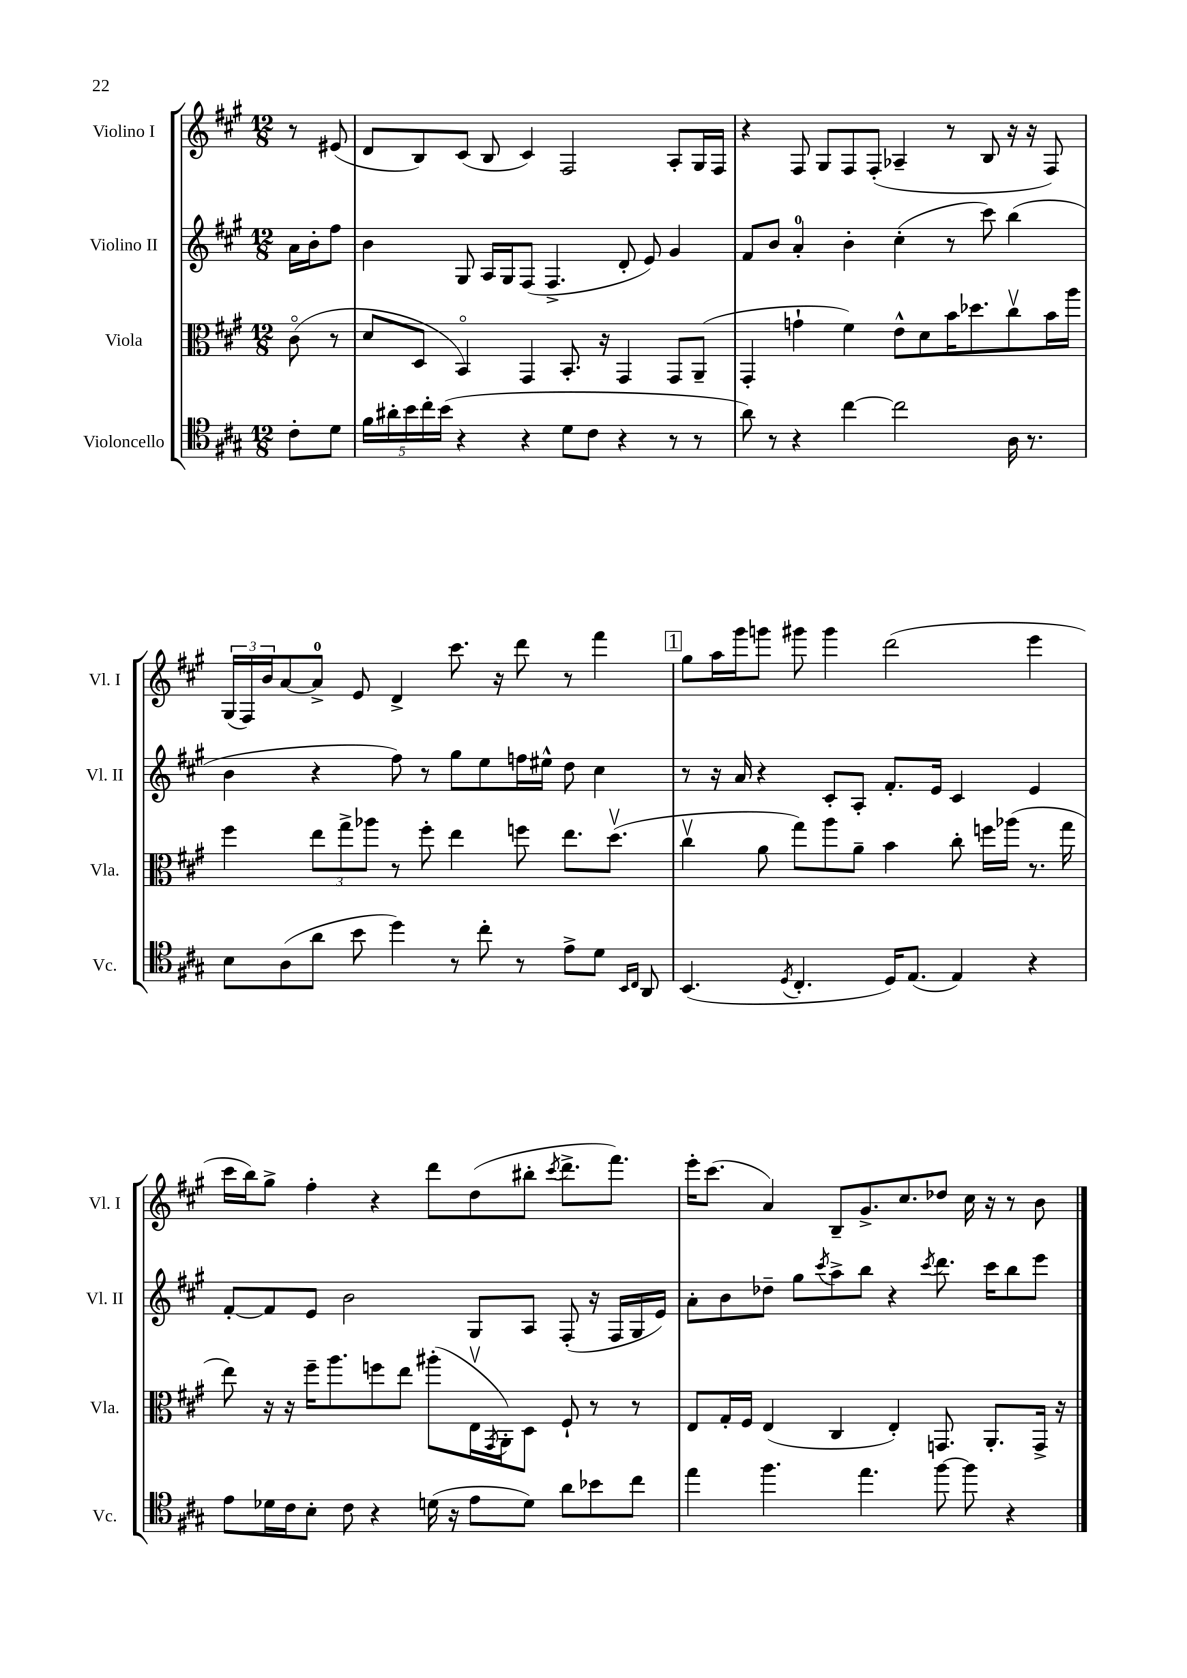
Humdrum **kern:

**kern	**kern	**kern	**kern
*staff4	*staff3	*staff2	*staff1
*clefC4	*clefC3	*clefG2	*clefG2
*k[f#c#g#]	*k[f#c#g#]	*k[f#c#g#]	*k[f#c#g#]
*M12/8	*M12/8	*M12/8	*M12/8
8c#'	(8c#o	16a	8r
.	.	16b'	.
8d	8r	8ff#	(8e#
=	=	=	=
20f#	8d	4b	8d
20a#'	.	.	.
20b	.	.	.
.	8D	.	8B)
20cc#'	.	.	.
(20b	.	.	.
4r	4BBo)	8G#	(8c#
.	.	16A	8B
.	.	16G#	.
4r	4GG#	(8F#	4c#)
.	.	4.F#^	.
8d	8.BB'	.	2F#
8c#	.	.	.
.	16r	.	.
4r	4GG#	8d'	.
.	.	8e)	.
8r	8GG#	4g#	8A'
8r	(8AA~	.	16G#
.	.	.	16F#
=	=	=	=
8a)	4GG#'	8f#	4r
8r	.	8b	.
4r	4g`	4a'	8F#
.	.	.	8G#
[4cc#	4f#)	4b'	8F#
.	.	.	(8F#'
2cc#]	8e^^	(4cc#'	4A-~
.	8d	.	.
.	16b	8r	8r
.	8.dd-	.	.
.	.	8ccc#)	8B
16A	8cc#v	(4bb	16r
8.r	.	.	16r
.	16b	.	8F#)
.	16aa	.	.
=	=	=	=
8B	4ff#	4b	(24G#
.	.	.	24F#)
.	.	.	24b
(8A	.	.	[8a
8a	12ee	4r	8a^]
.	12gg#^	.	.
8b	.	.	8e
.	12aa-	.	.
4dd)	8r	8ff#)	4d^
.	8ff#'	8r	.
8r	4ee	8gg#	8.ccc#
8cc#'	.	8ee	.
.	.	.	16r
8r	8ff	16ff	8ddd
.	.	16ee#^^	.
8e^	8.ee	8dd	8r
8d	.	4cc#	4fff#
.	(8.ddv	.	.
16qqBB	.	.	.
16qqC#	.	.	.
8AA	.	.	.
=	=	=	=
(4.BB	4cc#v	8r	8gg#
.	.	16r	16aa
.	.	16a	16ggg#
.	8a	4r	8ggg
8qD	.	.	.
4.C#'	8gg#)	.	8ggg#
.	8aa	8c#'	4ggg#
.	8a~	8A'	.
16D)	4b	8.f#'	(2ddd
(8.E	.	.	.
.	.	16e	.
4E)	8cc#'	4c#	.
.	16ff	.	.
.	(16aa-	.	.
4r	8.r	4e	4eee
.	16gg#	.	.
=	=	=	=
8e	8ee)	[8f#'	16ccc#
.	.	.	16bb)
16d-	16r	8f#]	8gg#^
16c#	16r	.	.
8B'	16ff#~	8e	4ff#'
.	8.aa	.	.
8c#	.	2b	.
4r	8ff	.	4r
.	8ee	.	.
(16d	(8aa#'	.	8ddd
16r	.	.	.
8e	16Ev	8G#	(8dd
.	8qGG#	.	.
.	16AA')	.	.
8d)	8D	8A	8bb#'
.	.	.	8qccc#
8a	8F#`	(8F#'	8.ddd^
8b-	8r	16r	.
.	.	16F#	8.fff#)
8cc#	8r	16G#	.
.	.	16e)	.
=	=	=	=
4ee	8E	8a'	16eee'
.	.	.	(8.ccc#
.	16G#'	8b	.
.	16F#	.	.
4.ff#	(4E	8dd-~	4a)
.	.	8gg#	.
.	.	8qccc#	.
.	4C#	8aa^	8B~
4.ee	.	8bb	8.g#^
.	4E')	4r	.
.	.	.	8.cc#
.	.	8qccc#	.
[8ff#	8.GG	8.ddd	8dd-
8ff#]	.	.	16cc#
.	8.AA'	16ccc#	16r
4r	.	8bb	8r
.	16GG^	8eee	8b
.	16r	.	.
==	==	==	==
*-	*-	*-	*-
